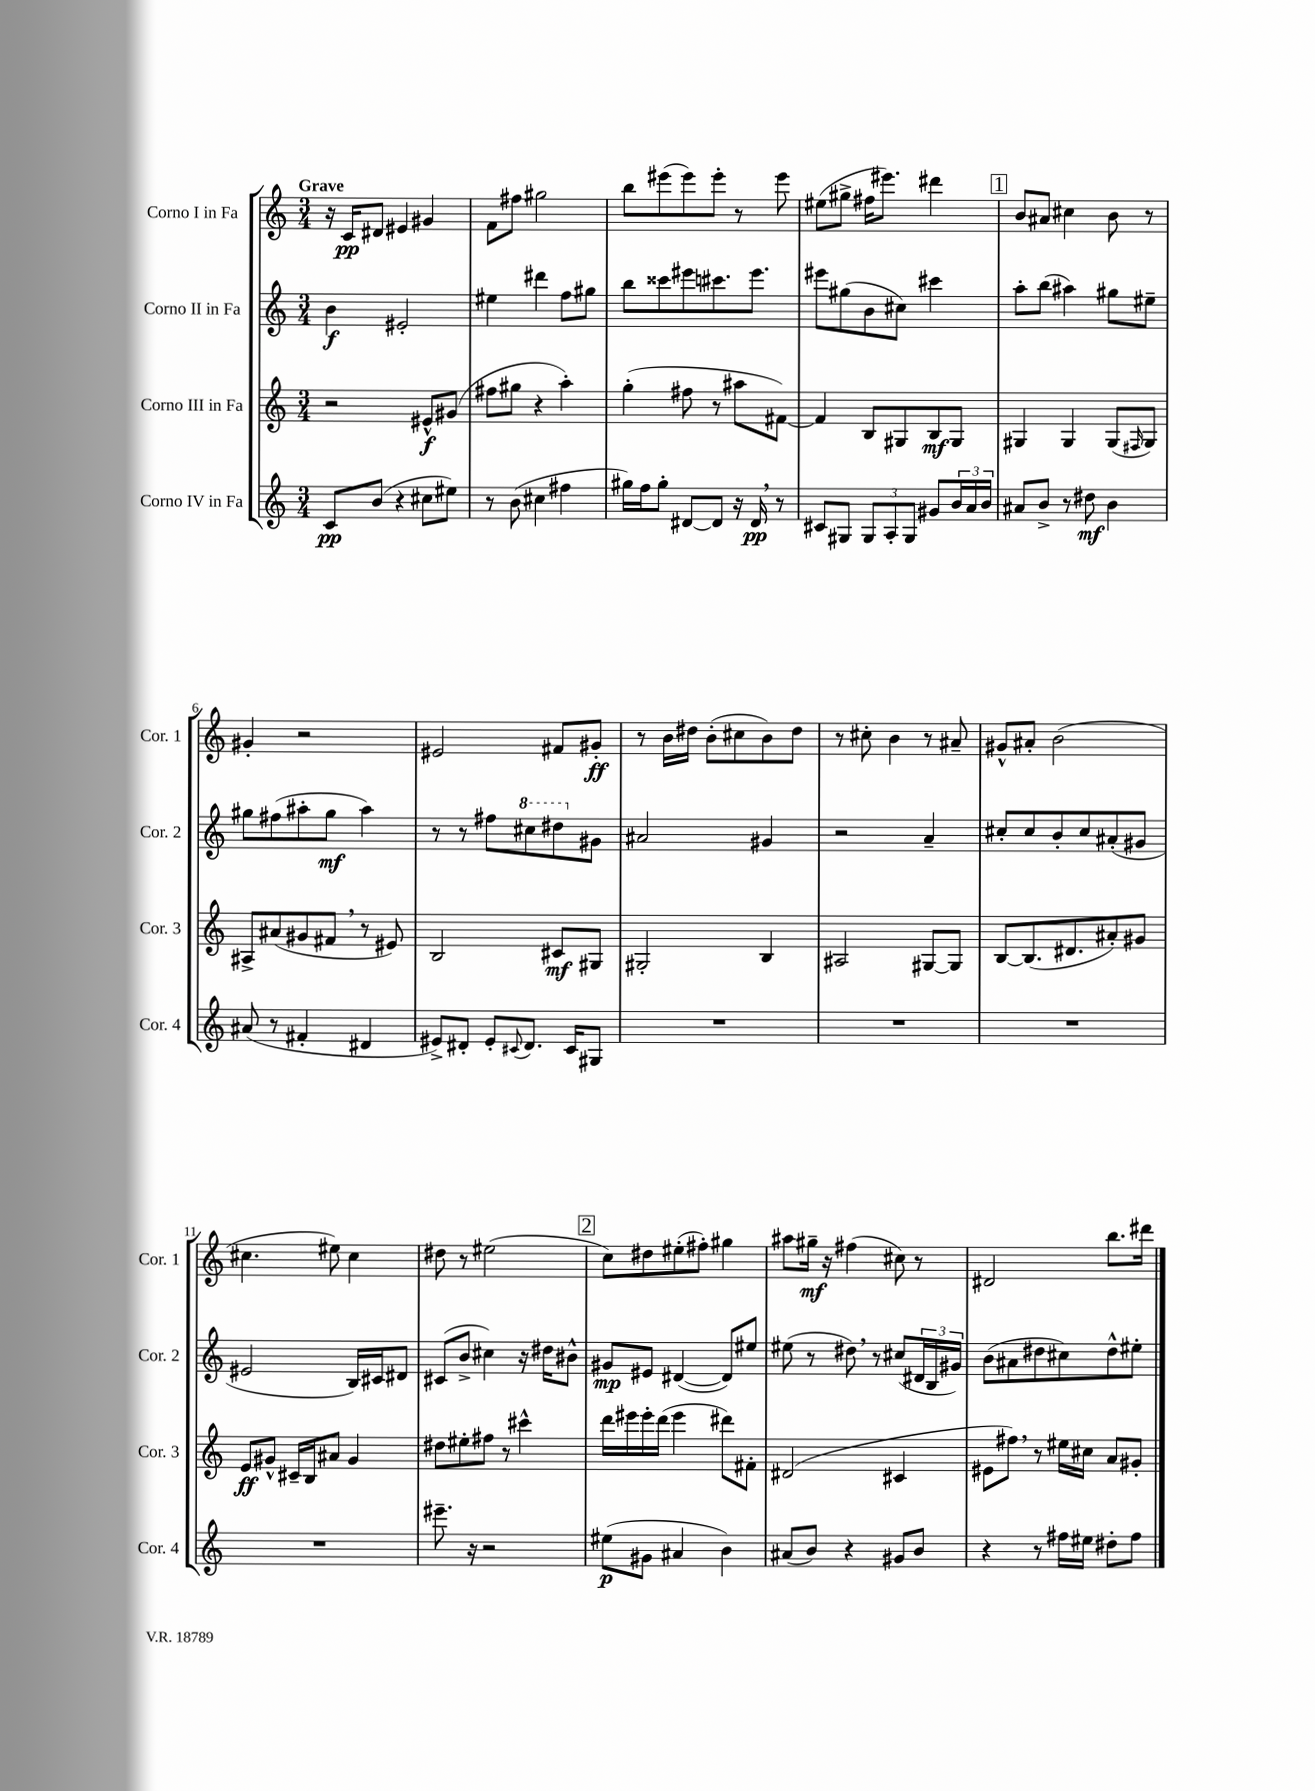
<<
\new StaffGroup <<
\new Staff = "s0" \with { instrumentName = "Corno I in Fa" shortInstrumentName = "Cor. 1" } {
    \clef treble \key c \major \numericTimeSignature \time 3/4 \tempo "Grave"
    r16 c'16\pp dis'8 eis'4 gis'4 |
    f'8 fis''8 gis''2 |
    b''8 eis'''8( eis'''8) eis'''8-. r8 eis'''8 |
    eis''8( gis''8-> fis''16 eis'''8.) dis'''4 |
    \mark \markup { \box "1" } b'8 ais'8 cis''4 b'8 r8 |
    gis'4-. r2 |
    eis'2 fis'8 gis'8-.\ff |
    r8 b'16 dis''16 b'8-.( cis''8 b'8) dis''8 |
    r8 cis''8-. b'4 r8 ais'8-- |
    gis'8-^ ais'8-. b'2( |
    cis''4. eis''8) cis''4 |
    dis''8 r8 eis''2( |
    \mark \markup { \box "2" } c''8) dis''8 eis''8-.( fis''8-.) gis''4 |
    ais''8 gis''16--\mf r16 fis''4( cis''8) r8 |
    dis'2 b''8. dis'''16 \bar "|." |
}
\new Staff = "s1" \with { instrumentName = "Corno II in Fa" shortInstrumentName = "Cor. 2" } {
    \clef treble \key c \major \numericTimeSignature \time 3/4
    b'4\f eis'2-. |
    eis''4 dis'''4 f''8 gis''8 |
    b''8 cisis'''8 eis'''8 cis'''8. eis'''8. |
    eis'''8 gis''8( b'8 cis''8) cis'''4 |
    \mark \markup { \box "1" } a''8-. b''8( ais''4) gis''8 eis''8-- |
    gis''8 fis''8( ais''8-. gis''8\mf ais''4) |
    r8 r8 fis''8 \ottava #1 cis'''8 dis'''8 \ottava #0 gis'8 |
    ais'2 gis'4 |
    r2 a'4-- |
    cis''8-. cis''8 b'8-. cis''8 ais'8-.( gis'8 |
    eis'2 b16) cis'16 dis'8 |
    cis'8( b'8-> cis''4) r16 dis''16 bis'8-^ |
    \mark \markup { \box "2" } gis'8\mp eis'8 dis'4~( dis'8) eis''8 |
    eis''8( r8 dis''8) \breathe r8 cis''8( \tuplet 3/2 { dis'16 b16 gis'16) } |
    b'8( ais'8 dis''8 cis''8) dis''8-^ eis''8-. \bar "|." |
}
\new Staff = "s2" \with { instrumentName = "Corno III in Fa" shortInstrumentName = "Cor. 3" } {
    \clef treble \key c \major \numericTimeSignature \time 3/4
    r2 eis'8-^\f gis'8( |
    fis''8 gis''8 r4 a''4-.) |
    g''4-.( fis''8 r8 ais''8 fis'8~) |
    fis'4 b8 gis8 b8\mf gis8 |
    \mark \markup { \box "1" } gis4 gis4 gis8( \grace { fis16 } gis8) |
    ais8-> ais'8( gis'8 fis'8 \breathe r8 eis'8) |
    b2 cis'8\mf gis8 |
    gis2-. b4 |
    ais2 gis8~ gis8 |
    b8~ b8.( dis'8. ais'8-.) gis'8 |
    e'8\ff gis'8-^ cis'16-- b16 ais'8 gis'4 |
    dis''8 eis''8-. fis''8 r8 cis'''4-^ |
    \mark \markup { \box "2" } d'''16 eis'''16 eis'''16-. d'''16( eis'''4 dis'''8) fis'8-. |
    dis'2( cis'4 |
    eis'8 fis''8) \breathe r8 eis''16 cis''16 a'8 gis'8-. \bar "|." |
}
\new Staff = "s3" \with { instrumentName = "Corno IV in Fa" shortInstrumentName = "Cor. 4" } {
    \clef treble \key c \major \numericTimeSignature \time 3/4
    c'8\pp b'8( r4 cis''8 eis''8) |
    r8 b'8( cis''4 fis''4 |
    gis''16) f''16 gis''8-. dis'8~ dis'8 r16 dis'16\pp \breathe r8 |
    cis'8 gis8 \tuplet 3/2 { gis8 a8-. gis8 } gis'8 \tuplet 3/2 { b'16 a'16 b'16 } |
    \mark \markup { \box "1" } ais'8 b'8-> r8 dis''8\mf b'4 |
    ais'8( r8 fis'4-. dis'4 |
    eis'8->) dis'8-. eis'8-. \appoggiatura { cis'8 } dis'8. cis'16 gis8 |
    R2. |
    R2. |
    R2. |
    R2. |
    eis'''8.-- r16 r2 |
    \mark \markup { \box "2" } eis''8\p( gis'8 ais'4 b'4) |
    ais'8( b'8) r4 gis'8 b'8 |
    r4 r8 fis''16 eis''16 dis''8-. fis''8 \bar "|." |
}
>>
>>
